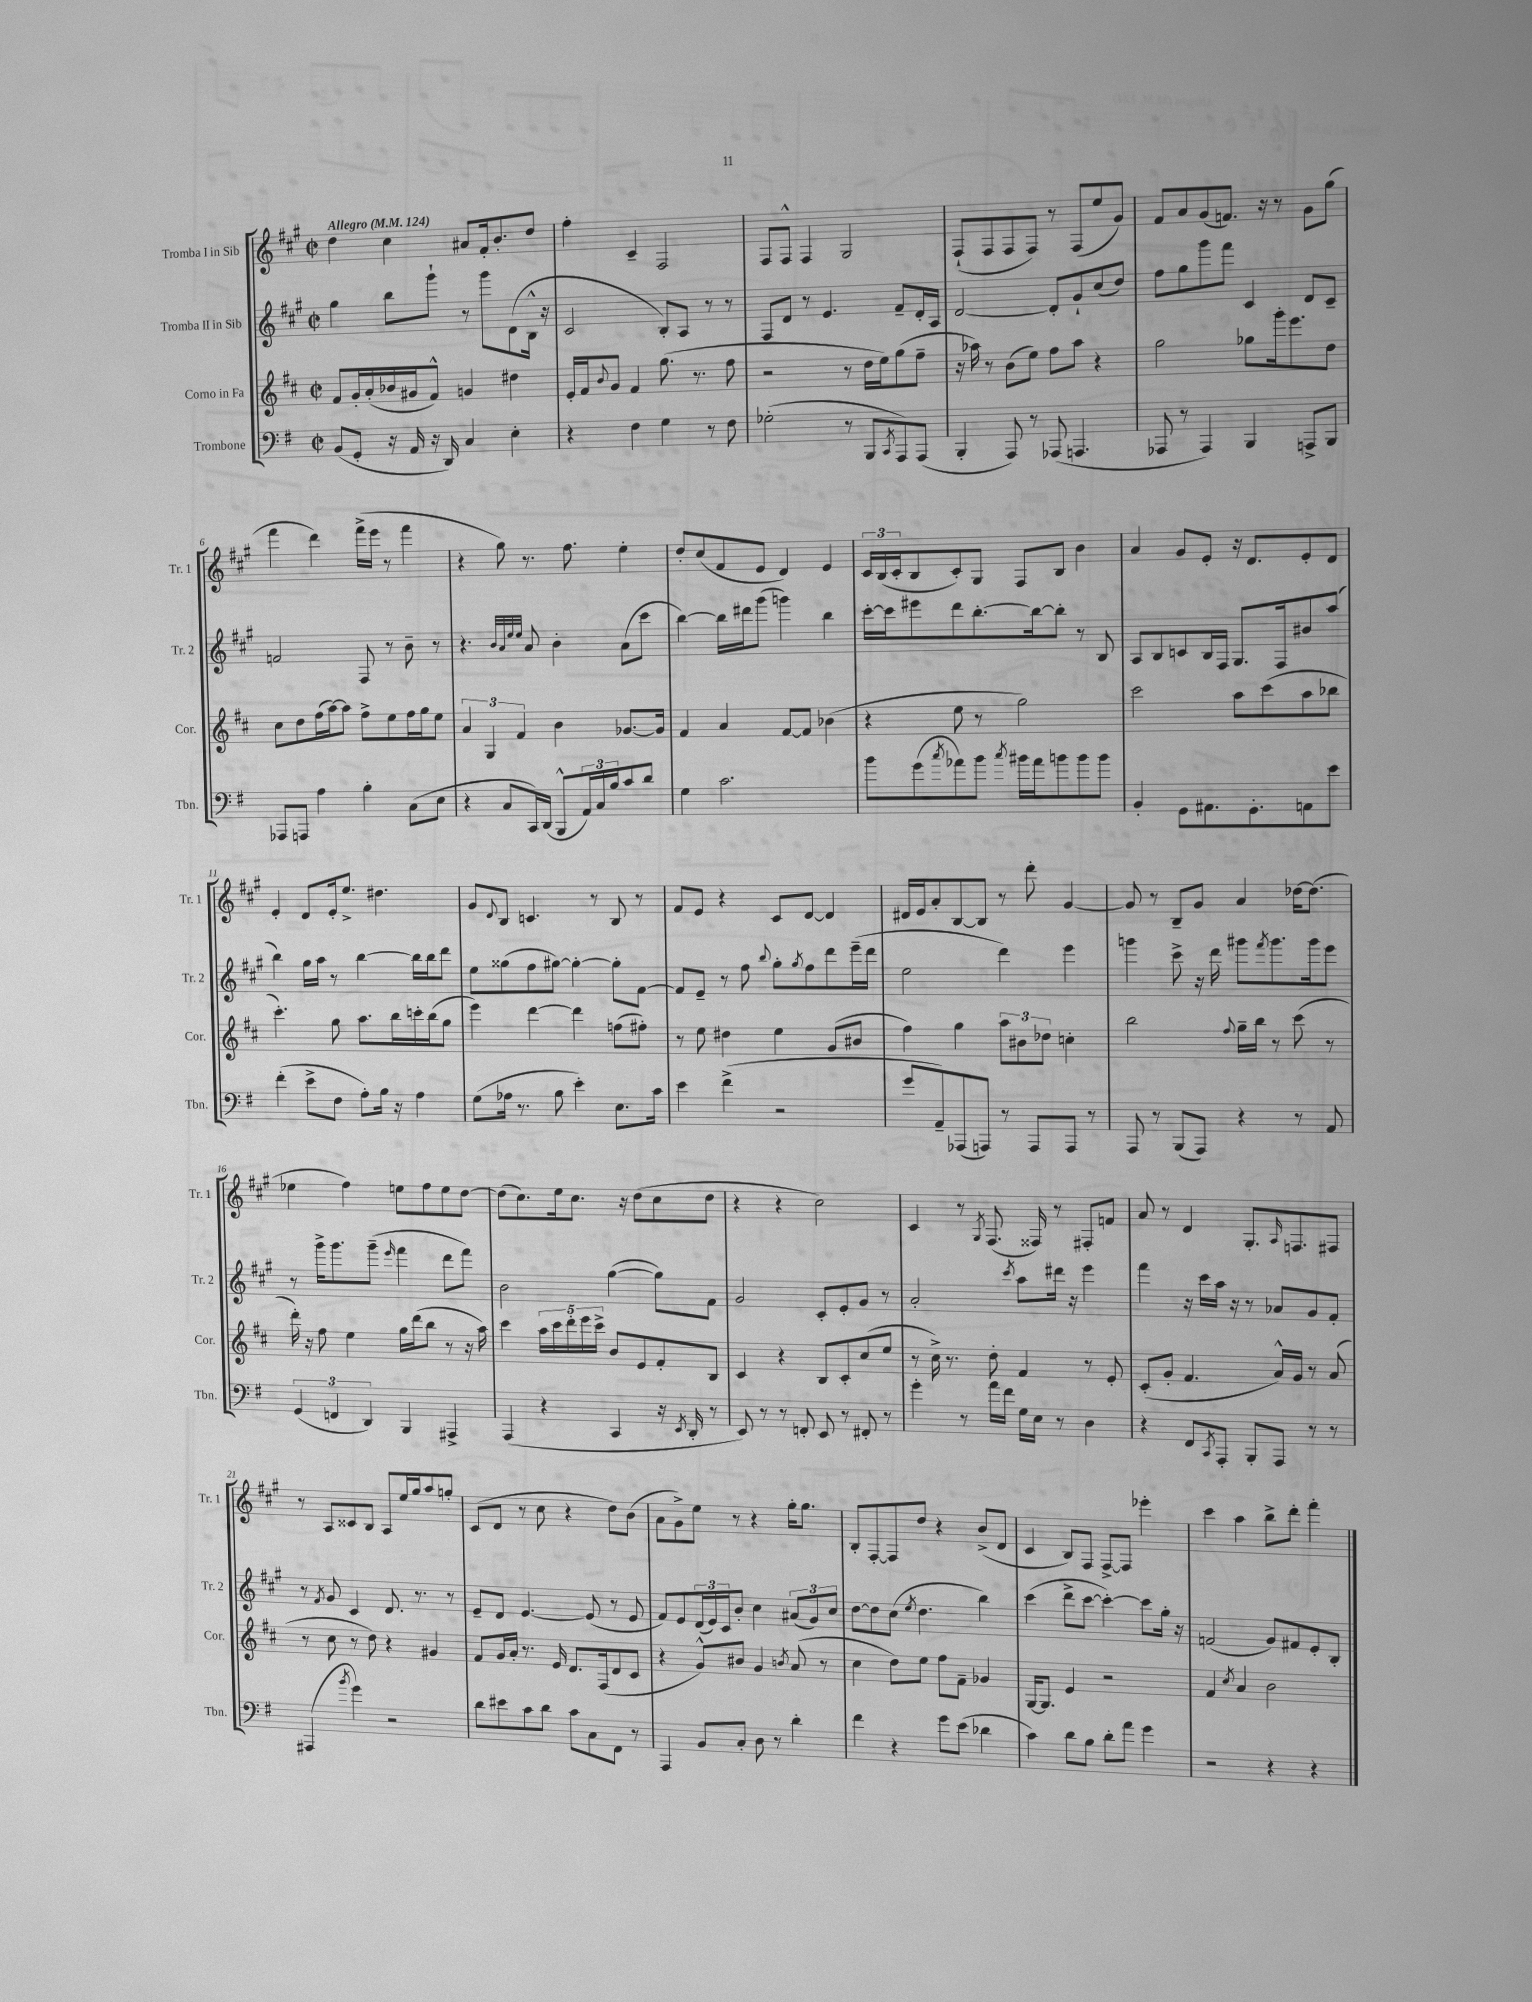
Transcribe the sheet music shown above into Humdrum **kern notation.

**kern	**kern	**kern	**kern
*part4	*part3	*part2	*part1
*staff4	*staff3	*staff2	*staff1
*I"Trombone	*I"Corno in Fa	*I"Tromba II in Sib	*I"Tromba I in Sib
*I'Tbn.	*I'Cor.	*I'Tr. 2	*I'Tr. 1
*clefF4	*clefG2	*clefG2	*clefG2
*k[f#]	*k[f#c#]	*k[f#c#g#]	*k[f#c#g#]
*M2/2	*M2/2	*M2/2	*M2/2
*met(c|)	*met(c|)	*met(c|)	*met(c|)
*MM124	*MM124	*MM124	*MM124
=1	=1	=1	=1
!	!	!	!LO:TX:a:B:t=Allegro
(8BB/L	8f#/L	4gg#\	4dd\
8GG'/J	16g'/L	.	.
.	(16a'/	.	.
16r	16b-X/	8bb\L	4cc#\
16AA/	16g#X/J	.	.
16r	8f#^^/J)	8ggg#`\J	.
16DD/)	.	.	.
4C/	4gn/	8r	8a#X/L
.	.	8ggg#\L	16f#'/k
.	.	.	8.b'/
4E'\	4dd#X\	(8d\	.
.	.	16B^^\Jk	8dd/J
.	.	16r	.
=2	=2	=2	=2
4r	16e'/LL	2c#/	4ff#'\
.	16f#/J	.	.
.	8qqb/	.	.
.	8g/J	.	.
4F#\	4f#/	.	4c#~/
4G\	(8.gg\	8B'/L)	2F#/
.	.	8A/J	.
.	8.r	.	.
8r	.	8r	.
8F#\	8ff#\	8r	.
=3	=3	=3	=3
(2G-X'\	2r	8F#/L	8F#/L
.	.	8d/J	8F#^^/J
.	.	8r	4F#/
.	.	4.e/	.
8r	8r	.	2G#/
8BBB/L	16dd\LL	.	.
.	16ee\J)	.	.
8qCC/	.	.	.
8AAA/)	(8gg\	8f#~/L	.
(8AAA/J	8ff#~\J	16d'/L	.
.	.	16A/JJ	.
=4	=4	=4	=4
4BBB'/	16r	[2d/	(8F#`/L
.	16aa-X\)	.	.
.	8r	.	8F#/
8AAA/)	(8b\L	.	8F#/
8r	8ee\J)	.	8F#/J)
(8AAA-X/	8ff#\L	8d'/L]	8r
4.AAAn/	8aa-\J	8g#`/	(8F#/L
.	4r	(8cc#/	8ee/
.	.	8dd/J)	8g#/J)
=5	=5	=5	=5
8AAA-X/	2gg\	8ff#\L	8f#/L
8r	.	8gg#\	8a/
4AAA-/)	.	8ggg#\	(8g#/
.	.	8fff#\J	8.fn/J)
4BBB/	8gg-X\L	4c#/	.
.	.	.	16r
.	16ggg'\k	.	8r
.	8.eee\	.	.
8AAAn^/L	.	8d/L	8g#\L
8BBB/J	8dd\J	8c#~/J	(8gg#\J
!!LO:LB:g=z
=6	=6	=6	=6
8AAA-X/L	8cc#\L	2fn/	4fff#\
8AAAn/J	8dd\	.	.
4A\	(16ff#\L	.	4ddd\)
.	[16aa\J)	.	.
.	8aa\J]	.	.
4B'\	8ff#^\L	8F#/	(16fff#^\LL
.	.	.	16eee\JJ
.	8ee\	8r	8r
(8C\L	16ff#\L	8b~\	4fff#\
.	16gg\J	.	.
8E\J	8ee\J	8r	.
=7	=7	=7	=7
4r	6a/	4.r	4r
.	6G/	.	.
8C/L	.	.	8gg#\)
.	6f#/	.	.
.	.	32qqb/LLL	.
.	.	32qqa/	.
.	.	32qqee/	.
.	.	32qqee/JJJ	.
16CC/L)	.	8a/	8.r
(16DD/JJ	.	.	.
8BBB^^/L	4b\	4b'\	.
.	.	.	8.ff#\
24AA/L)	.	.	.
24C/	.	.	.
24B/J	.	.	.
8c/	[8.g-X/L	(8a\L	4ee'\
8d/J	.	8ccc#\J	.
.	16g-/Jk]	.	.
=8	=8	=8	=8
4G\	4f#/	[4bb\)	8dd'/L
.	.	.	(8cc#/
2.c\	4a/	16bb\LL]	8f#/
.	.	16ddd#X\J	.
.	.	(8ggg#\J	8e/J
.	[8f#/L	4gggn\)	4d/)
.	8f#/J]	.	.
.	(4b-X\	4bb\	4e/
=9	=9	=9	=9
8b\L	4r	[16ccc#'\LL	24c#/LL
.	.	.	(24B/
.	.	16ccc#\J]	.
.	.	.	24c#'/J
(8g\	.	8eee#X\	8B/
8qcc/	.	.	.
8a-X\)	8ee\	8ddd\	8c#'/)
8b\J	8r	[8.bb'\	8G#/J
8qcc/	.	.	.
16b#X\LL	2gg\)	.	8F#/L
16a-\J	.	16bb\k_	.
8bn\	.	8bb'\J]	8B/J
8b\	.	8r	4b\
8b\J	.	8B/	.
=10	=10	=10	=10
4BB'/	2ccc#\	8A/L	4a/
.	.	8B/	.
8GG\L	.	8cn/	8g#/L
8.AA#X\	.	16B/L	8e'/J
.	.	16F#/JJ	.
.	8aa\L	8.G#/L	16r
8.GG'\	.	.	8.d/L
.	(8ccc#\	.	.
.	.	16F#/k	.
8AAn\	8aa\	8b#X/	8e'/
8e\J	8bb-X\J	(8aa/J	8d/J
!!LO:LB:g=z
=11	=11	=11	=11
(4f#'\	4.ccc#'\)	4bb\)	4e'/
8e^\L	.	16gg#\LL	8d/L
.	.	16aa\JJ	.
8F#\J	8gg\	8r	16e'/k
.	.	.	8.ee^/J
8A'\L)	8.aa\L	[4bb\	.
16B\Jk	.	.	4.dd#X\
16r	16bb\L	.	.
4A\	16cccn'\	16bb\LL]	.
.	(16bb\J	16bb\J	.
.	8gg\J	8ddd\J	.
=12	=12	=12	=12
(8G\L	4eee\)	8ee\L	8g#/L
.	.	.	8qqd/
16A-X\Jk	.	(8gg##X\	8B/J
8.r	.	.	.
.	[4ddd\	8ff#\	4.cn/
8B\	.	[8gg#X\J)	.
4e'\)	4ddd\]	4gg#'\_	.
.	.	.	8r
8.E\L	(8ffn\L	8gg#'\L]	8B/
.	8ff#X'\J)	[8f#\J	8r
16c\Jk	.	.	.
=13	=13	=13	=13
4e\	8r	8f#/L]	8f#/L
.	8ee\	8e~/J	8e/J
(4f#^\	4dd#X\	8r	4r
.	.	8ff#\	.
.	.	8qqbb/	.
2r	4ee\	8gg#'\L	8c#/L
.	.	8qgg#/	.
.	.	8ff#\	[8d/J
.	(8g/L	8ddd\	4d/]
.	8b#X/J	(16eee~\L	.
.	.	16ddd\JJ	.
=14	=14	=14	=14
8g/L	4ff#\)	2ee\	16d#X/LL
.	.	.	16e/J
8AA~/)	.	.	8a'/
(8AAA-X/	4gg\	.	[8B/
8AAAn/J)	.	.	8B/J]
8r	12aa\L	4ddd\)	8r
.	12b#X\	.	.
8AAA/L	.	.	8ddd'\
.	12dd-X\J	.	.
8AAA/J	4ccn'\	4eee\	[4g#/
8r	.	.	.
=15	=15	=15	=15
8AAA/	2bb\	4gggn\	8g#/]
8r	.	.	8r
(8BBB/L	.	8ccc#^\	8B~/L
8AAA/J)	.	16r	8g#/J
.	.	16ddd\	.
.	8qqff#/	.	.
4r	16gg~\LL	8ggg#X\L	4a/
.	16bb\JJ	.	.
.	.	8qfff#/	.
.	8r	8.ggg#\	.
8r	(8ccc#\	.	[16dd-X\KL
.	.	16ggg#\k	(8.dd-\J]
8AA/	8r	8eee\J	.
!!LO:LB:g=z
=16	=16	=16	=16
(6GG/	16ddd'\)	8r	4ee-X\
.	16r	.	.
.	8ff#\	16ggg#^\KL	.
6FFn/	.	.	.
.	.	8.ggg#\	.
.	4ee\	.	4ff#\)
6DD/)	.	.	.
.	.	(8ggg#~\J	.
.	.	16qqeee/	.
4BBB/	16gg\LL	4fff#\	8een\L
.	(16ddd\J	.	.
.	8bb\J	.	8ff#\
4AAA#X^/	8r	8ddd\L	8ee\
.	16r	8fff#\J)	[8dd\J
.	16aa\)	.	.
=17	=17	=17	=17
(4AAA/	4ccc#\	2b\	(8dd\L]
.	.	.	8.cc#\)
4r	20aa\LL	.	.
.	20ccc#\	.	.
.	.	.	16ee\k
.	20ddd'\	.	.
.	.	.	8.cc#\J
.	20eee\	.	.
.	20ccc#^\JJ	.	.
4CC/	8b/L	([4gg#\	.
.	.	.	16r
.	8e/	.	(8dd\L
16r	8f#'/	8gg#\L])	8cc#\
8qEE/	.	.	.
16DD'/	.	.	.
8r	8B/J	8f#\J	8dd\J
=18	=18	=18	=18
8EE/)	4c#/	2g#/	4r
8r	.	.	.
8r	4r	.	4r
8FFn'/	.	.	.
8EE/	8B/L	8c#'/L	2cc#\)
8r	8c#'/	8e'/	.
8FF#X'/	(8cc#/	8g#/J	.
8r	8ee/J	8r	.
=19	=19	=19	=19
4g'\	8r	2a'/	4c#/
.	16cc#^\)	.	.
.	8.r	.	.
8r	.	.	8r
.	.	.	8qG#/
16a\LL	8dd'\	.	(8.F#/
16f#\JJ	.	.	.
.	.	8qccc#/	.
16G\LL	4f#/	8aa\L	.
16E\JJ	.	.	16F##X/)
8r	.	16ddd#X\Jk	8r
.	.	16r	.
4D\	8r	4eee\	8F#X'/L
.	8e'/	.	8fn/J
=20	=20	=20	=20
4r	(8c#'/L	4fff#\	8a/
.	8g'/J	.	8r
8FF#/L	4.f#/	16r	4d/
.	.	16ccc#\LL	.
8qCC/	.	.	.
8AAA'/J	.	16aa\JJ	.
.	.	16r	.
8BBB'/L	.	8r	8.G#'/L
8AAA/J	16a^^/LL)	8a-X/L	.
.	.	.	16qqA/
.	16g/JJ	.	8.Fn/
8r	8r	8g#/	.
8r	(8a/	8f#'/J	8F#X/J
!!LO:LB:g=z
=21	=21	=21	=21
(4AAA#X/	8r	8r	8r
.	.	8qf#/	.
.	8cc#\	8g#/	8A/L
8qb/	.	.	.
4g\)	8r	4c#/	8c##X/
.	8dd\)	.	8B/J
2r	4r	8.d/	8A/L
.	.	.	16ee/L
.	.	8.r	16gg#/J
.	4g#X/	.	8aa/
.	.	8r	8ggn'/J
=22	=22	=22	=22
8d\L	8f#/L	8e~/L	(8c#/L
8e#X\	16g/L	8d/J	8d/J
.	16a'/JJ	.	.
8c\	8.r	[4.e/	8r
8d\J	.	.	8cc#\
.	16e/	.	.
8c\L	8.d/L	.	4r
8C\	.	(8e/]	.
.	(16F#/k	.	.
8FF#\J	8d/	8r	8dd\L)
8r	8c#/J	8e/	(8b\J
=23	=23	=23	=23
4AAA/	4r	8f#/L)	8a\L
.	.	8e/	8g#^\)
8BB/L	8g^^/L)	(24d/L	8ee\J
.	.	24e/)	.
.	.	24c#/J	.
8C'/J	8b#X/J	8b'/J	8r
8D\	4g/	4cc#\	4r
8r	.	.	.
.	8qbn/	.	.
4d'\	(8a/	(12a#X/L	16gg#'\KL
.	.	.	8.gg#\J
.	.	12g#/)	.
.	8r	.	.
.	.	12cc#/J	.
=24	=24	=24	=24
4f#\	4cc#\	[8dd\L	8B'/L
.	.	8dd\]	[8F#'/
4r	8dd\L)	(8cc#\J	8F#/]
.	.	8qee/	.
.	8ee\J	4.dd\	8dd/J
8g\L	8ff#\L	.	4r
(8e\J	8f#~\J	.	.
4d-X\	4g-X/	4bb\)	(8b^/L
.	.	.	8d/J
=25	=25	=25	=25
4c\)	[16G/KL	(4ccc#\	4c#/
.	8.G/J]	.	.
8d\L	4e/	8ddd^\L	8B/L)
8B\J	.	[8ccc#\J	8F#/J
8d'\L	2r	4ccc#'\_)	[8F#^/L
8a\J	.	.	8F#/J]
4g\	.	8ccc#\L]	4eee-X'\
.	.	16gg#'\Jk	.
.	.	16r	.
=26	=26	=26	=26
2r	4f#/	(2fn/	4ccc#\
.	8qcc#/	.	.
.	4a/	.	4aa\
4r	2b\	8g#/L)	8bb^\L
.	.	8f#X/	8ddd'\J
4r	.	8e'/	4fff#'\
.	.	8B'/J	.
==	==	==	==
*-	*-	*-	*-
